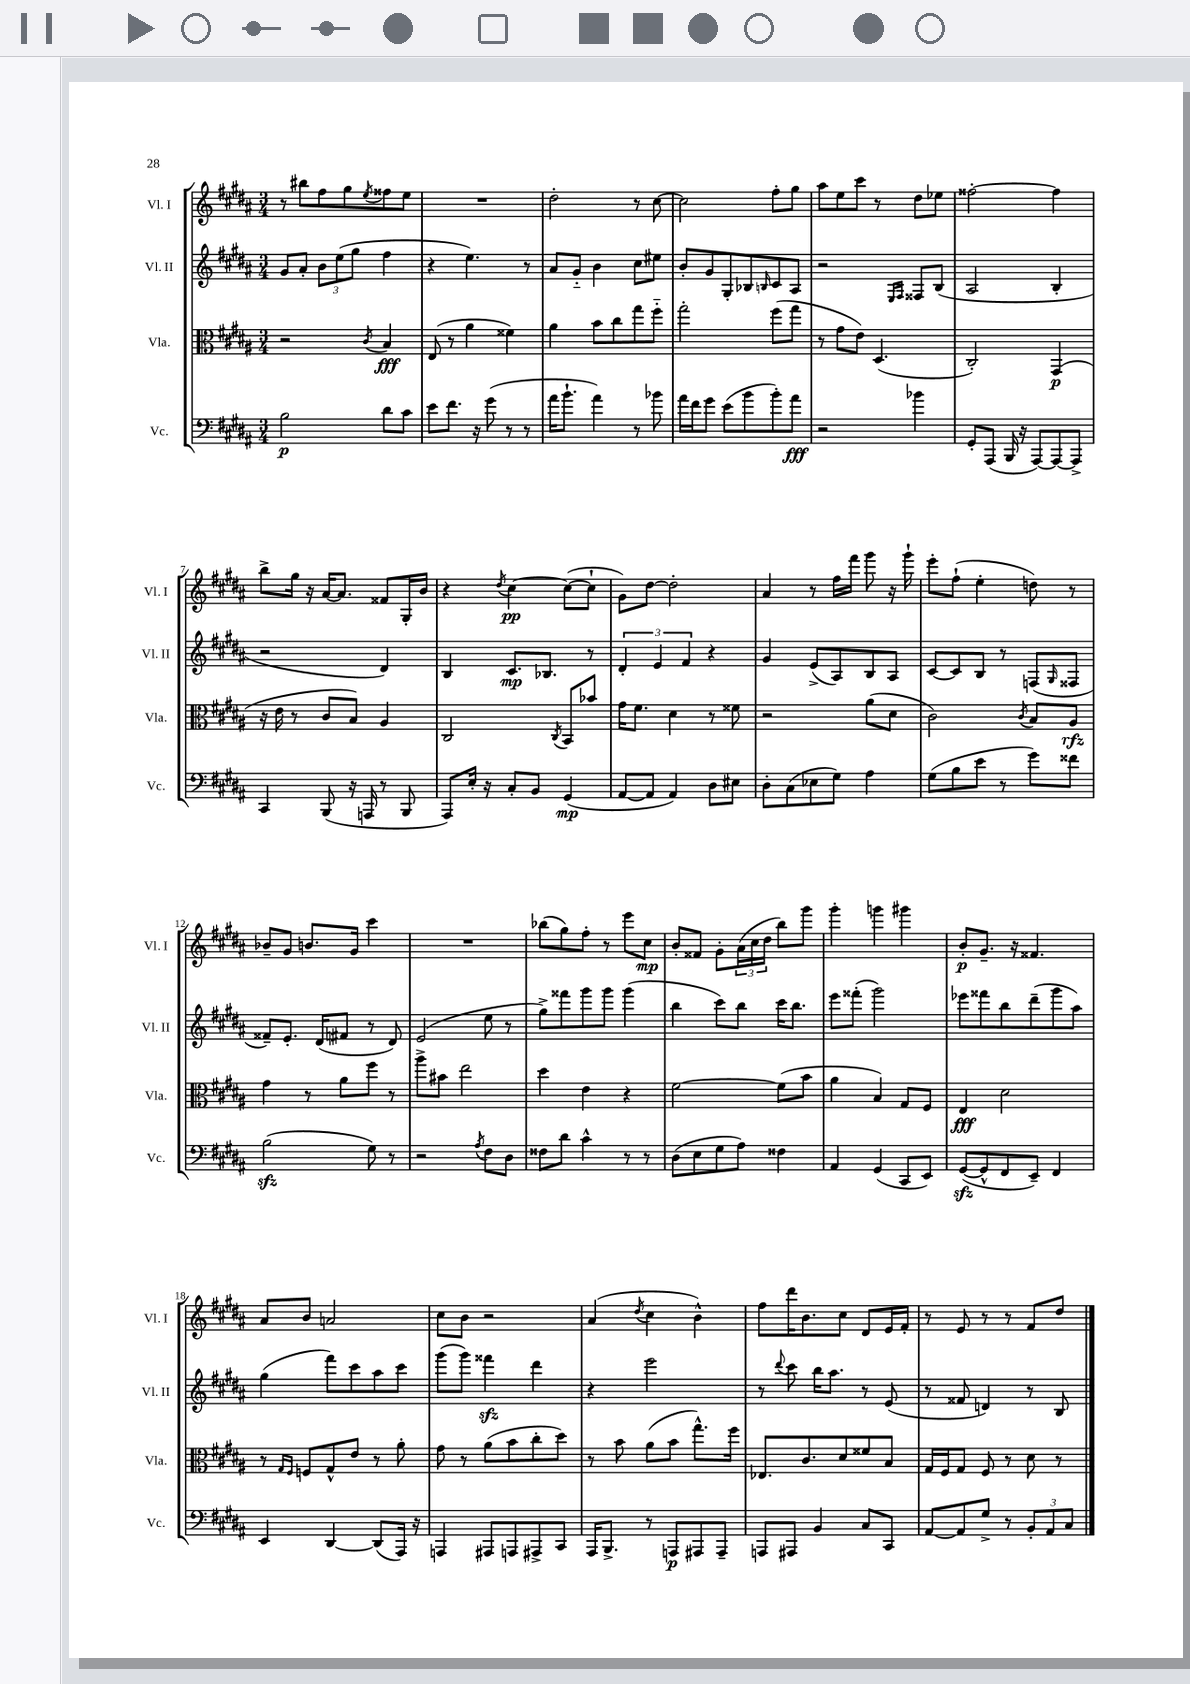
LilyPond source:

<<
\new StaffGroup <<
\new Staff = "s0" \with { instrumentName = "Vl. I" shortInstrumentName = "Vl. I" } {
    \clef treble \key b \major \numericTimeSignature \time 3/4
    r8 bis''8 fis''8 gis''8 \acciaccatura { e''8 } fisis''8 e''8 |
    R2. |
    dis''2-. r8 cis''8~ |
    cis''2 fis''8-. gis''8 |
    ais''8 e''8 cis'''8 r8 dis''8 ees''8 |
    fisis''2~-. fisis''4 |
    b''8-> gis''16 r16 ais'16~ ais'8. fisis'8 gis16-. b'16 |
    r4 \acciaccatura { dis''8 } cis''4~\pp cis''8~( cis''8-! |
    gis'8) dis''8~ dis''2-. |
    ais'4 r8 fis''16 fis'''16 gis'''8 r16 gis'''16-! |
    e'''8-. fis''8-!( e''4-. d''8) r8 |
    bes'8-- gis'8 b'8. gis'16 cis'''4 |
    R2. |
    bes''8( gis''8) fis''8-. r8 e'''8 cis''8\mp |
    b'8-. fisis'8 gis'8-. \tuplet 3/2 { ais'16( cis''16 dis''16 } b''8) gis'''8 |
    gis'''4-. g'''4 gis'''4 |
    b'8-.\p gis'8.-- r16 fisis'4. |
    ais'8 b'8 a'2 |
    cis''8 b'8 r2 |
    ais'4( \acciaccatura { dis''8 } cis''4 b'4-^) |
    fis''8 dis'''16 b'8. cis''8 dis'8 e'16 fis'16-. |
    r8 e'8 r8 r8 fis'8 dis''8 \bar "|." |
}
\new Staff = "s1" \with { instrumentName = "Vl. II" shortInstrumentName = "Vl. II" } {
    \clef treble \key b \major \numericTimeSignature \time 3/4
    gis'8 ais'8-. \tuplet 3/2 { b'8 e''8( gis''8 } fis''4 |
    r4 e''4.) r8 |
    ais'8 gis'8-_ b'4 cis''8 eis''8 |
    b'8-. gis'8 gis8-. bes8 \grace { b16 } cis'8 ais8 |
    r2 \grace { e16 fis16 } fisis8 b8( |
    ais2 b4-. |
    r2 dis'4) |
    b4 cis'8.\mp bes8. r8 |
    \tuplet 3/2 { dis'4-. e'4 fis'4 } r4 |
    gis'4 e'8->( ais8) b8 ais8 |
    cis'8~ cis'8 b8 r8 f8( \grace { gis16 } fisis8 |
    fisis'8--) e'8.-. dis'16( fis'8 r8 dis'8) |
    e'2( e''8 r8 |
    gis''8->) fisis'''8 gis'''8 gis'''8 gis'''4( |
    b''4 cis'''8) b''8 cis'''16 b''8. |
    e'''8 fisis'''8-.( gis'''2) |
    ees'''8 fisis'''8 b''8 dis'''8--( gis'''8 ais''8) |
    gis''4( fis'''8) cis'''8 ais''8 cis'''8 |
    gis'''8( gis'''8) fisis'''4\sfz dis'''4 |
    r4 e'''2 |
    r8 \appoggiatura { dis'''8 } cis'''8 b''16 ais''8. r8 e'8( |
    r8 fisis'8 d'4) r8 b8 \bar "|." |
}
\new Staff = "s2" \with { instrumentName = "Vla." shortInstrumentName = "Vla." } {
    \clef alto \key b \major \numericTimeSignature \time 3/4
    r2 \acciaccatura { cis'8 } b4\fff |
    e8( r8 ais'4 fisis'4) |
    ais'4 b'8 cis''8 gis''8 fis''8-_ |
    gis''2-. fis''8( gis''8 |
    r8 gis'8 e'8) dis4.( |
    cis2-.) gis,4\p( |
    r16 e'16 r8 cis'8 b8) ais4 |
    cis2 \acciaccatura { cis8 } b,8 bes'8 |
    gis'16 fis'8. dis'4 r8 fisis'8 |
    r2 ais'8( dis'8 |
    cis'2) \acciaccatura { cis'8 } b8 ais8\rfz |
    gis'4 r8 ais'8 fis''8 r8 |
    ais''8-> bis'8 e''2 |
    dis''4 e'4 r4 |
    fis'2~ fis'8( b'8 |
    ais'4 b4) gis8 fis8 |
    e4\fff dis'2 |
    r8 \grace { gis16 fis16 } f8 gis8-^ e'8 r8 ais'8-. |
    gis'8 r8 ais'8( b'8 cis''8-. dis''8) |
    r8 b'8 ais'8( b'8 gis''8.-^) fis''16 |
    ees8. cis'8. dis'8 fisis'8 b8 |
    gis16 fis16 gis8 fis8 r8 dis'8 r8 \bar "|." |
}
\new Staff = "s3" \with { instrumentName = "Vc." shortInstrumentName = "Vc." } {
    \clef bass \key b \major \numericTimeSignature \time 3/4
    b2\p dis'8 cis'8 |
    e'8 fis'8. r16 gis'8( r8 r8 |
    ais'16 b'8.-! ais'4) r8 bes'8 |
    ais'16 fis'16 gis'8 e'8( b'8 b'8-.) ais'8\fff |
    r2 bes'4 |
    gis,8-. ais,,8( b,,16 r16 ais,,8~) ais,,8~ ais,,8-> |
    cis,4 b,,8( r16 a,,16 r8 b,,8 |
    ais,,8) e16-. r16 cis8-. b,8 gis,4\mp( |
    ais,8~ ais,8 ais,4) dis8 eis8 |
    dis8-. cis8( ees8 gis8) ais4 |
    gis8( b8 e'8 r8 gis'8) fisis'8 |
    b2\sfz( gis8) r8 |
    r2 \acciaccatura { ais8 } fis8 dis8 |
    fisis8 dis'8 cis'4-^ r8 r8 |
    dis8( e8 gis8 ais8) fisis4 |
    ais,4 gis,4( cis,8 e,8) |
    gis,8~\sfz( gis,8-^ fis,8 e,8--) fis,4 |
    e,4 dis,4~ dis,8( ais,,16) r16 |
    a,,4 ais,,8 a,,8 ais,,8-> cis,8 |
    ais,,16 b,,8.-> r8 a,,8\p ais,,8 ais,,8-- |
    a,,8 ais,,8 b,4 cis8 cis,8 |
    ais,8~ ais,8 gis8-> r8 \tuplet 3/2 { b,8-. ais,8 cis8 } \bar "|." |
}
>>
>>
